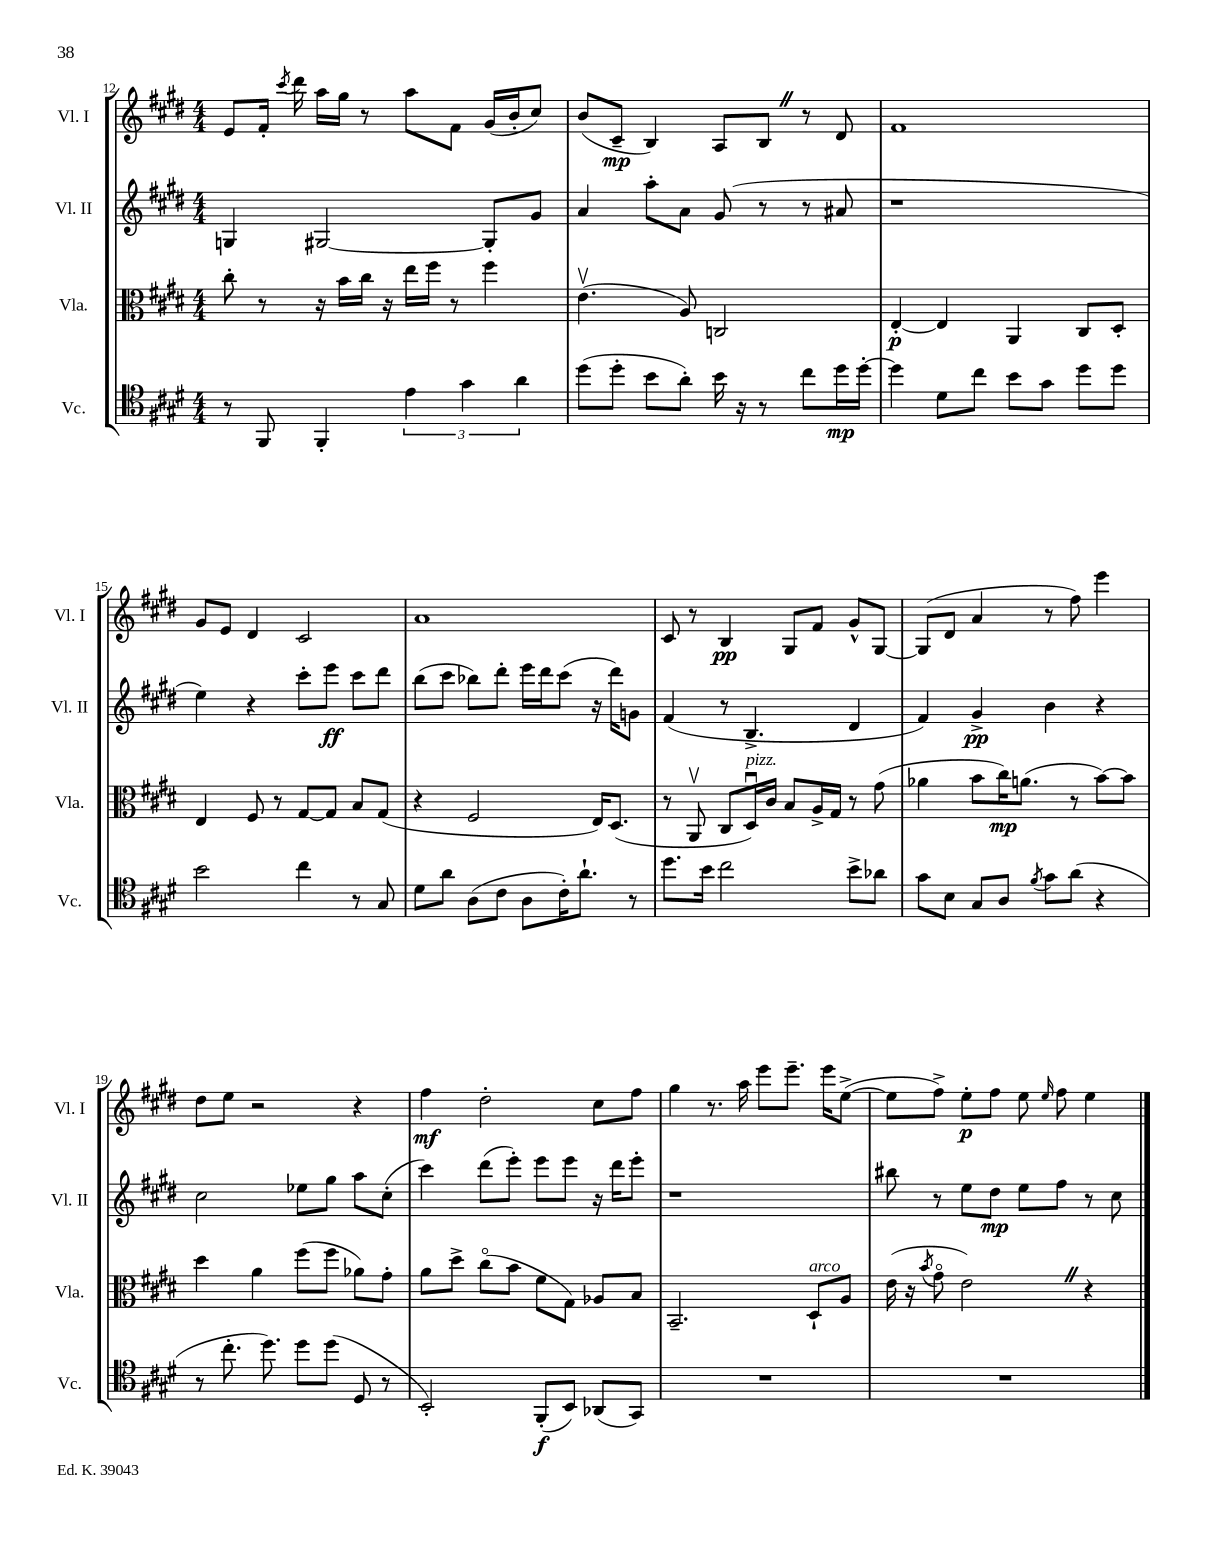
<<
\new StaffGroup <<
\new Staff = "s0" \with { instrumentName = "Vl. I" shortInstrumentName = "Vl. I" } {
    \clef treble \key e \major \numericTimeSignature \time 4/4
    \autoBeamOff e'8[ fis'16]-. \acciaccatura { cis'''8 } dis'''16 a''16[ gis''16] r8 a''8[ fis'8] gis'16[( b'16-. cis''8]) |
    b'8[( cis'8]--\mp b4) a8[ b8] \once \override BreathingSign.text = \markup { \musicglyph "scripts.caesura.straight" } \breathe r8 dis'8 |
    fis'1 |
    gis'8[ e'8] dis'4 cis'2 |
    a'1 |
    cis'8 r8 b4\pp gis8[ fis'8] gis'8[-^ gis8]~ |
    gis8[( dis'8] a'4 r8 fis''8) e'''4 |
    dis''8[ e''8] r2 r4 |
    fis''4\mf dis''2-. cis''8[ fis''8] |
    gis''4 r8. a''16 e'''8[ e'''8.]-- e'''16[ e''8]~->( |
    e''8[ fis''8]->) e''8[-.\p fis''8] e''8 \grace { e''16 } fis''8 e''4 \bar "|." |
}
\new Staff = "s1" \with { instrumentName = "Vl. II" shortInstrumentName = "Vl. II" } {
    \clef treble \key e \major \numericTimeSignature \time 4/4
    \autoBeamOff g4 gis2~ gis8[-. gis'8] |
    a'4 a''8[-. a'8] gis'8( r8 r8 ais'8 |
    r1 |
    e''4) r4 cis'''8[-. e'''8]\ff cis'''8[ dis'''8] |
    b''8[( cis'''8] bes''8[) dis'''8]-. e'''16[ dis'''16 cis'''8]( r16 dis'''16[) g'8] |
    fis'4( r8 b4.-> dis'4 |
    fis'4) gis'4->\pp b'4 r4 |
    cis''2 ees''8[ gis''8] a''8[ cis''8]-.( |
    cis'''4) dis'''8[( e'''8]-.) e'''8[ e'''8] r16 dis'''16[ e'''8]-. |
    r1 |
    bis''8 r8 e''8[ dis''8]\mp e''8[ fis''8] r8 cis''8 \bar "|." |
}
\new Staff = "s2" \with { instrumentName = "Vla." shortInstrumentName = "Vla." } {
    \clef alto \key e \major \numericTimeSignature \time 4/4
    \autoBeamOff cis''8-. r8 r16 b'16[ cis''16] r16 e''16[ fis''16] r8 fis''4 |
    e'4.\upbow( a8) c2 |
    e4~-.\p e4 a,4 cis8[ dis8]-. |
    e4 fis8 r8 gis8[~ gis8] b8[ gis8]( |
    r4 fis2 e16[) dis8.]( |
    r8 a,8\upbow cis8[ dis16\downbow^\markup { \italic "pizz." }) cis'16] b8[ a16-> gis16] r8 gis'8( |
    aes'4 b'8[ cis''16\mp) a'8.]( r8 b'8[~) b'8] |
    dis''4 a'4 fis''8[( fis''8] aes'8[) gis'8]-. |
    a'8[ dis''8]-> cis''8[\flageolet( b'8] fis'8[ gis8]) aes8[ b8] |
    b,2.-- dis8[-!^\markup { \italic "arco" } a8] |
    e'16( r16 \acciaccatura { b'8 } gis'8\flageolet e'2) \once \override BreathingSign.text = \markup { \musicglyph "scripts.caesura.straight" } \breathe r4 \bar "|." |
}
\new Staff = "s3" \with { instrumentName = "Vc." shortInstrumentName = "Vc." } {
    \clef tenor \key e \major \numericTimeSignature \time 4/4
    \autoBeamOff r8 fis,8 fis,4-. \tuplet 3/2 { e'4 gis'4 a'4 } |
    dis''8[( dis''8]-. b'8[ a'8]-.) b'16 r16 r8 cis''8[ dis''16\mp dis''16]~-. |
    dis''4 dis'8[ cis''8] b'8[ gis'8] dis''8[ dis''8] |
    b'2 cis''4 r8 gis8 |
    dis'8[ a'8] a8[( cis'8] a8[ cis'16-.) a'8.]-! r8 |
    dis''8.[ b'16] cis''2 b'8[-> aes'8] |
    gis'8[ b8] gis8[ a8] \acciaccatura { fis'8 } gis'8[ a'8]( r4 |
    r8 cis''8.-. dis''8.) dis''8[ dis''8]( dis8 r8 |
    b,2-.) fis,8[-.\f( b,8]) aes,8[( gis,8]) |
    R1 |
    R1 \bar "|." |
}
>>
>>
\layout { \context { \Score currentBarNumber = #12 } }
